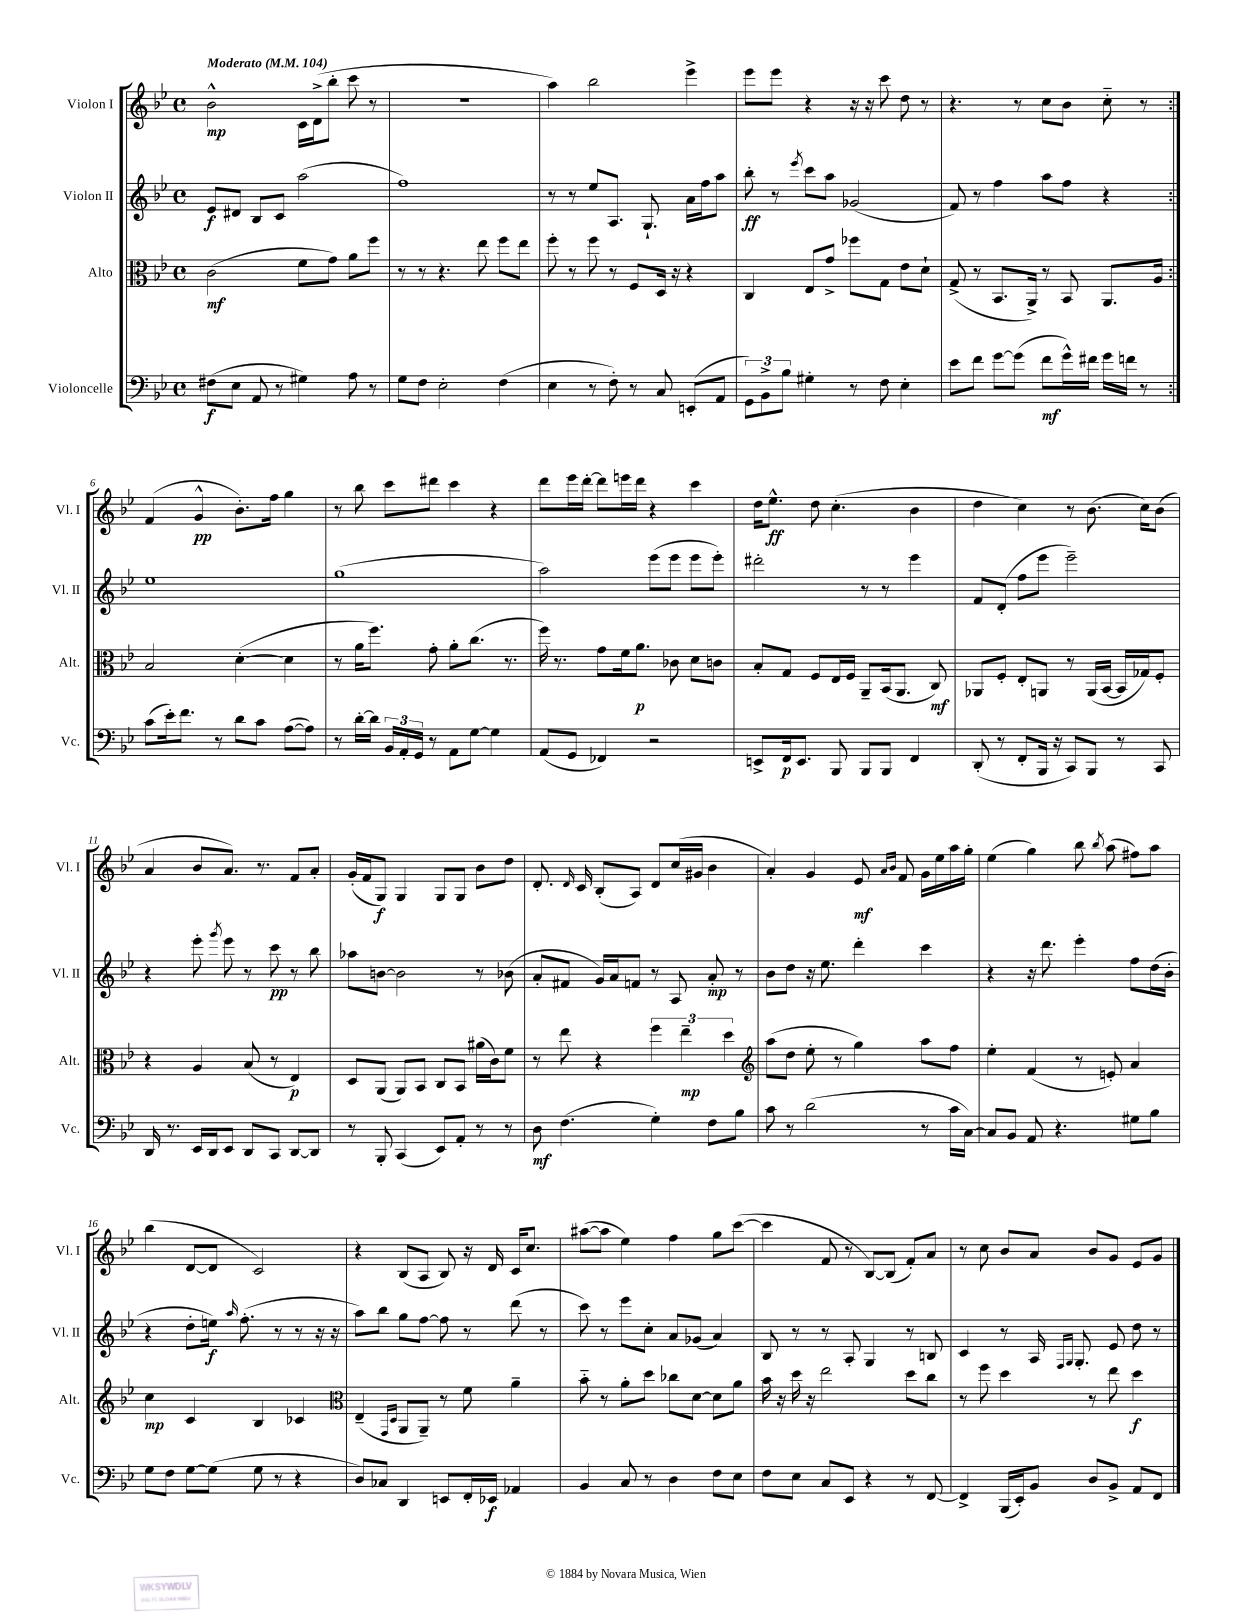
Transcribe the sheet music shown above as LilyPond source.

<<
\new StaffGroup <<
\new Staff = "s0" \with { instrumentName = "Violon I" shortInstrumentName = "Vl. I" } {
    \clef treble \key bes \major \defaultTimeSignature \time 4/4 \tempo "Moderato" 4 = 104
    \autoBeamOff \repeat volta 2 { bes'2-^\mp c'16[ d'16->( bes''8]-. c'''8 r8 |
    R1 |
    a''4) bes''2 ees'''4-> |
    ees'''8[ ees'''8] r4 r16 r16 c'''8 d''8 r8 |
    r4. r8 c''8[ bes'8] c''8-_ r8 | }
    f'4( g'4-^\pp bes'8.[-.) f''16] g''4 |
    r8 bes''8 c'''8[ dis'''8] c'''4 r4 |
    d'''8[ ees'''16 d'''16]~-. d'''8[ e'''16 d'''16] r4 c'''4 |
    d''16[ ees''8.]-^\ff d''8 c''4.-.( bes'4 |
    d''4 c''4) r8 bes'8.( c''16[) bes'8]( |
    a'4 bes'8[ a'8.]) r8. f'8[ a'8]-. |
    g'16[-.( f'16 g8]\f) g4 g8[ g8] bes'8[ d''8] |
    d'8.-. \grace { d'16 } c'16 bes8[-.( a8]) d'8[ c''16( gis'16] bes'4 |
    a'4-.) g'4 ees'8\mf \grace { a'16[ bes'16] } f'8 g'16[ ees''16 a''16 g''16]-. |
    ees''4( g''4) bes''8 \acciaccatura { bes''8 } a''8( fis''8[) a''8] |
    bes''4( d'8[~ d'8] c'2) |
    r4 bes8[( a8] bes8) r16 d'16 c'16[ c''8.] |
    ais''8[~( ais''8] ees''4) f''4 g''8[ c'''8]~( |
    c'''4 f'8 r8 bes8[~) bes8]( f'8[-.) a'8] |
    r8 c''8 bes'8[ a'8] bes'8[ g'8] ees'8[ g'8] \bar "|." |
}
\new Staff = "s1" \with { instrumentName = "Violon II" shortInstrumentName = "Vl. II" } {
    \clef treble \key bes \major \defaultTimeSignature \time 4/4
    \autoBeamOff \repeat volta 2 { ees'8[\f dis'8] bes8[ c'8] a''2( |
    f''1) |
    r8 r8 ees''8[ a8.] g8.-! a'16[ f''16 a''8] |
    bes''8-.\ff r8 \acciaccatura { ees'''8 } c'''8[ a''8] ges'2( |
    f'8) r8 f''4 a''8[ f''8] r4 | }
    ees''1 |
    g''1( |
    a''2) ees'''8[( ees'''8] ees'''8[ ees'''8]-.) |
    dis'''2-. r8 r8 ees'''4 |
    f'8[ d'8]-.( f''8[ ees'''8] ees'''2--) |
    r4 ees'''8-. \acciaccatura { g'''8 } ees'''8 r8 c'''8\pp r8 bes''8 |
    aes''8[ b'8]~ b'2 r8 bes'8( |
    a'8[-. fis'8] g'16[) a'16 f'8] r8 a8 a'8-.\mp r8 |
    bes'8[ d''8] r16 ees''8. d'''4-. c'''4 |
    r4 r16 d'''8. ees'''4-. f''8[ d''16( bes'16]-. |
    r4 d''8[-. e''16]\f) \grace { a''16 } f''8.-.( r8 r8 r16 r16 |
    a''8[) bes''8] g''8[ f''8]~ f''8 r8 d'''8( r8 |
    c'''8) r8 ees'''8[ c''8]-. a'8[ ges'8]( a'4) |
    bes8 r8 r8 a8-. g4 r8 b8 |
    c'4 r8 a16 \grace { f16[ g16] } g8.-. ees'8 d''8 r8 \bar "|." |
}
\new Staff = "s2" \with { instrumentName = "Alto" shortInstrumentName = "Alt." } {
    \clef alto \key bes \major \defaultTimeSignature \time 4/4
    \autoBeamOff \repeat volta 2 { c'2\mf( f'8[ g'8]) a'8[ f''8] |
    r8 r8 r4. ees''8 f''8[ ees''8] |
    f''8-. r8 f''8 r8 f8[ d16] r16 r4 |
    c4 ees8[ g'8]-> fes''8[ g8] ees'8[ d'8]-! |
    g8->( r8 bes,8.[ a,16]->) r8 bes,8 a,8.[ a16] | }
    bes2 d'4~-.( d'4 |
    r8 a'16[ f''8.]) g'8-. a'8[-. c''8.]( r8. |
    f''16) r8. g'8[ f'16 a'8.]\p ces'8 d'8[ c'8] |
    bes8[-. g8] f8[ ees16 f16] a,8[-- bes,16( a,8.] c8\mf) |
    aes,8[ f8]-. ees8[-. a,8] r8 a,16[( bes,16]~ bes,16[ ges16) f8]-. |
    r4 a4 bes8( r8 ees4\p) |
    d8[ a,8]( a,8[) bes,8] c8[ bes,8] ais'16[( c'16) f'8] |
    r8 ees''8 r4 \tuplet 3/2 { f''4 ees''4--\mp d''4 } |
    \clef treble a''8[( d''8] ees''8-. r8 g''4) a''8[ f''8] |
    ees''4-. f'4( r8 e'8-.) a'4 |
    c''4\mp c'4 bes4 ces'4 |
    \clef alto ees4--( \grace { g,16[ d16] } a,8[ a,8]--) r8 f'8 a'4-- |
    bes'8-_ r8 a'8[-. d''8] ces''8[ d'8]~ d'8[ a'8] |
    bes'16 r16 d''16 r16 ees''2 d''8[ c''8] |
    r8 f''8 d''4 r8 ees''8 d''4\f \bar "|." |
}
\new Staff = "s3" \with { instrumentName = "Violoncelle" shortInstrumentName = "Vc." } {
    \clef bass \key bes \major \defaultTimeSignature \time 4/4
    \autoBeamOff \repeat volta 2 { fis8[\f( ees8] a,8 r8 gis4) a8 r8 |
    g8[ f8] ees2-. f4( |
    ees4 r8 f8-.) r8 c8 e,8[-.( a,8] |
    \tuplet 3/2 { g,8[) bes,8-> bes8] } gis4-. r8 f8 ees4-. |
    ees'8[ f'8] g'8[~ g'8]( f'8[\mf g'16-^) fis'16] g'16[ f'16] r8 | }
    c'8[( ees'16-.) f'8.] r8 d'8[ c'8] a8[~( a8]) |
    r8 d'16[~-. d'16] \tuplet 3/2 { bes,16[ a,16-. g,16] } r8 a,8[ g8]~ g4 |
    a,8[( g,8] fes,4) r2 |
    e,8[-> f,16\p e,8.] bes,,8 bes,,8[ bes,,8] f,4 |
    d,8-.( r8 f,8[-. bes,,16] r16 c,8[) bes,,8] r8 c,8 |
    d,16 r8. ees,16[ d,16 ees,8] d,8[ c,8] d,8[~ d,8] |
    r8 bes,,8-. c,4( ees,8[) a,8]-. r8 r8 |
    d8\mf f4.( g4-.) f8[ bes8] |
    c'8 r8 d'2( r8 c'16[ c16]~) |
    c8[ bes,8] a,8 r4. gis8[ bes8] |
    g8[ f8] g8[~ g8]( g8 r8 r4 |
    d8[) ces8] d,4 e,8[ f,16-. ees,16]\f aes,4 |
    bes,4 c8 r8 d4 f8[ ees8] |
    f8[ ees8] c8[ ees,8] r4 r8 f,8~ |
    f,4-> bes,,16[( ees,16-.) bes,8] d8[ bes,8]-> a,8[ f,8] \bar "|." |
}
>>
>>
